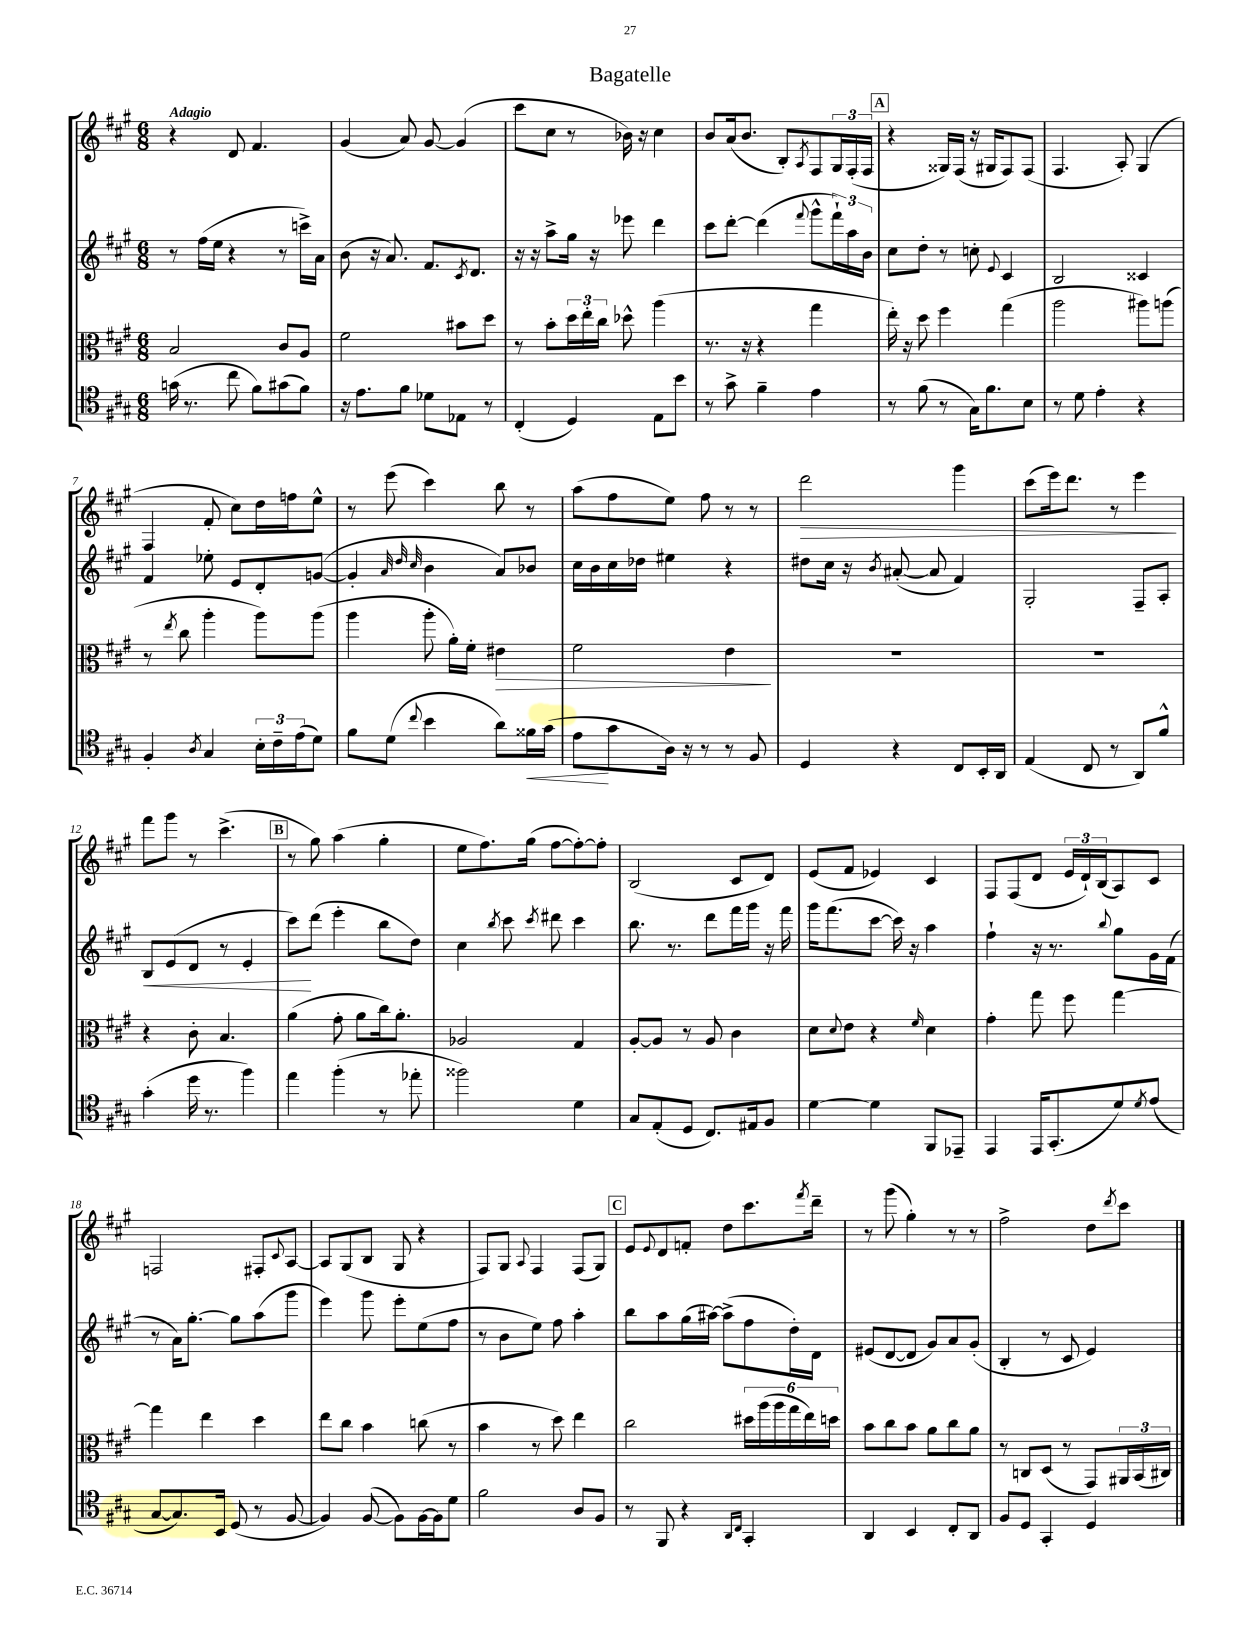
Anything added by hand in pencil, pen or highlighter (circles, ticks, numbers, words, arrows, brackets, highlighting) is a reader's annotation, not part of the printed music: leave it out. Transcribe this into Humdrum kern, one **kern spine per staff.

**kern	**kern	**kern	**kern
*staff4	*staff3	*staff2	*staff1
*clefC4	*clefC3	*clefG2	*clefG2
*k[f#c#g#]	*k[f#c#g#]	*k[f#c#g#]	*k[f#c#g#]
*M6/8	*M6/8	*M6/8	*M6/8
(16g	2B	8r	4r
8.r	.	.	.
.	.	(16ff#	.
.	.	16ee	.
8cc#	.	4r	8d
8f#)	.	.	4.f#
(8g#	8c#	8r	.
8f#)	8A	16ccc^)	.
.	.	16a	.
=	=	=	=
16r	2f#	(8b	(4g#
8.e	.	.	.
.	.	16r	.
.	.	8.a)	.
8f#	.	.	8a)
8d-	.	8.f#	[8g#
8E-	8b#	.	(4g#]
.	.	8qc#	.
.	.	8.d	.
8r	8dd	.	.
=	=	=	=
(4C#'	8r	16r	8ccc#
.	.	16r	.
.	8b'	8aa^	8cc#
4D)	24dd	16gg#	8r
.	24ee'	.	.
.	.	16r	.
.	24cc#	.	.
.	8dd-^^	8eee-	16b-)
.	.	.	16r
8E	(4aa	4ddd	4cc#
8b	.	.	.
=	=	=	=
8r	8.r	8ccc#	8b
8g#^	.	[8ddd'	(16a
.	16r	.	8.b
4f#~	4r	(4ddd]	.
.	.	.	8B')
.	.	8qqfff#	8qA
4e	4gg#	8ggg#^^	8F#
.	.	24fff#`)	24G#
.	.	24aa	(24F#'
.	.	24b	24F#
=	=	=	=
8r	16ee')	8cc#	4r
.	16r	.	.
(8f#	8dd	8dd'	.
8r	4ff#	8r	16G##)
.	.	.	(16F#
16G#)	.	8cc'	16r
8.f#	.	.	16G#
.	.	8qqe	.
.	(4gg#	4c#	8F#)
8B	.	.	(8F#
=	=	=	=
8r	2aa	2B	4.F#
8d	.	.	.
4e'	.	.	.
.	.	.	8A')
4r	8aa#)	4c##	(4G#
.	(8aa	.	.
=	=	=	=
4F#'	8r	4f#	4F#
.	8qee	.	.
.	8cc#	.	.
8qA	.	.	.
4G#	4aa'	8ee-'	8f#'
.	.	8e	8cc#)
24B'	8aa)	8d'	16dd
24c#~	.	.	.
.	.	.	16ff
(24e	.	.	.
8d)	(8aa	([8g	8ee^^
=	=	=	=
8f#	4aa	4g']	8r
(8d	.	.	(8eee
.	.	32qqa	.
.	.	32qqdd	.
8qqcc#	.	32qqcc#	.
4b	8aa'	4b	4ccc#)
.	16a')	.	.
.	16f#'	.	.
8a)	4e#	8a)	8bb
16f##	.	8b-	8r
(16g#	.	.	.
=	=	=	=
8e	2f#	16cc#	(8aa
.	.	16b	.
8g#	.	16cc#	8ff#
.	.	16dd-	.
16A)	.	4ee#	8ee)
16r	.	.	.
8r	.	.	8ff#
8r	4e	4r	8r
8F#	.	.	8r
=	=	=	=
4D	2.r	8dd#	2ddd
.	.	16cc#	.
.	.	16r	.
.	.	8qb	.
4r	.	([8a#'	.
.	.	8a#]	.
8C#	.	4f#)	4ggg#
16BB'	.	.	.
16AA	.	.	.
=	=	=	=
(4E	2.r	2G#'	(8ccc#
.	.	.	16eee)
.	.	.	8.ddd
8C#	.	.	.
8r	.	.	8r
8AA)	.	8F#~	4eee
8f#^^	.	8A'	.
=	=	=	=
(4g#'	4r	8B	8fff#
.	.	(8e	8ggg#
16dd	8c#'	8d	8r
8.r	.	.	.
.	4.B	8r	(4.ccc#^
4ff#)	.	4e'	.
=	=	=	=
4ee	(4a	8ccc#)	8r
.	.	(8ddd	8gg#)
(4ff#'	8g#'	4eee'	(4aa
.	8a	.	.
8r	16cc#)	8bb	4gg#'
.	8.a'	.	.
8ee-'	.	8dd)	.
=	=	=	=
2ff##)	2A-	4cc#	8ee
.	.	.	8.ff#)
.	.	8qbb	.
.	.	8ccc#	.
.	.	.	(16gg#
.	.	8qccc#	.
.	.	8ddd#	[8ff#
4d	4G#	4ccc#	8ff#'_)
.	.	.	8ff#']
=	=	=	=
8G#	[8A'	8.bb	(2B
(8E'	8A]	.	.
.	.	8.r	.
8D	8r	.	.
8.C#)	8A	8ddd	.
.	4c#	16fff#	8c#
16E#	.	16ggg#	.
8F#	.	16r	8d)
.	.	16fff#	.
=	=	=	=
[4d	8d	16ggg#	(8e
.	.	(8.fff#	.
.	8qqd	.	.
.	8e	.	8f#
4d]	4r	[8ccc#	4e-)
.	.	16ccc#])	.
.	.	16r	.
.	16qqf#	.	.
8FF#	4d	4aa	4c#
8EE-~	.	.	.
=	=	=	=
4EE	4g#'	4ff#`	8F#
.	.	.	(8F#
16EE	8gg#	16r	8d
(8.GG#'	.	8.r	.
.	8ff#	.	24e
.	.	.	24d`)
.	.	.	(24B
.	.	8qqbb	.
8d)	[4gg#	8gg#	8A)
8qd	.	.	.
(8e	.	16g#	8c#
.	.	(16f#	.
=	=	=	=
[8G#	4gg#]	8r	2F
8.G#])	.	16a)	.
.	.	[8.gg#'	.
.	4ee	.	.
16BB	.	.	.
(8D	.	8gg#]	.
8r	4dd	(8aa	8F#'
.	.	.	8qqc#
[8F#	.	8ggg#	[8A
=	=	=	=
4F#])	8ee	4eee)	8A]
.	8cc#	.	(8G#
([8F#	4b	8ggg#	8B
8F#])	.	8eee'	8G#
[16F#	(8cc	(8ee	4r
16F#]	.	.	.
8d	8r	8ff#	.
=	=	=	=
2f#	4b	8r	8F#)
.	.	8b	8G#
.	.	.	8qqA
.	8r	8ee)	4F#
.	8dd)	8ff#	.
8A	4ee	4aa'	(8F#
8F#	.	.	8G#)
=	=	=	=
8r	2cc#	8bb	8e
.	.	.	8qqe
8FF#	.	8aa	8d
4r	.	(16gg#	8f'
.	.	[16aa#)	.
.	.	(8aa#^]	8dd
16qqAA	.	.	.
16qqC#	.	.	.
4GG#'	24dd#	8ff#	8.ccc#
.	(24aa	.	.
.	24aa	.	.
.	24gg#	16dd')	.
.	24ee)	.	.
.	.	.	8qfff#
.	.	16d	16ddd~
.	24dd	.	.
=	=	=	=
4AA	8b	(8e#	8r
.	8cc#	[8d	(8ggg#
4BB	8b	8d]	4gg#')
.	8a	8g#)	.
8C#'	8cc#	8a	8r
8AA	8a	(8g#'	8r
=	=	=	=
8F#	8r	4B'	2ff#^
8D	8C	.	.
4GG#'	(8D	8r	.
.	8r	8c#	.
4D	8GG#)	4e)	8dd
.	.	.	8qddd
.	24AA#	.	8ccc#
.	(24BB	.	.
.	24C#)	.	.
==	==	==	==
*-	*-	*-	*-
